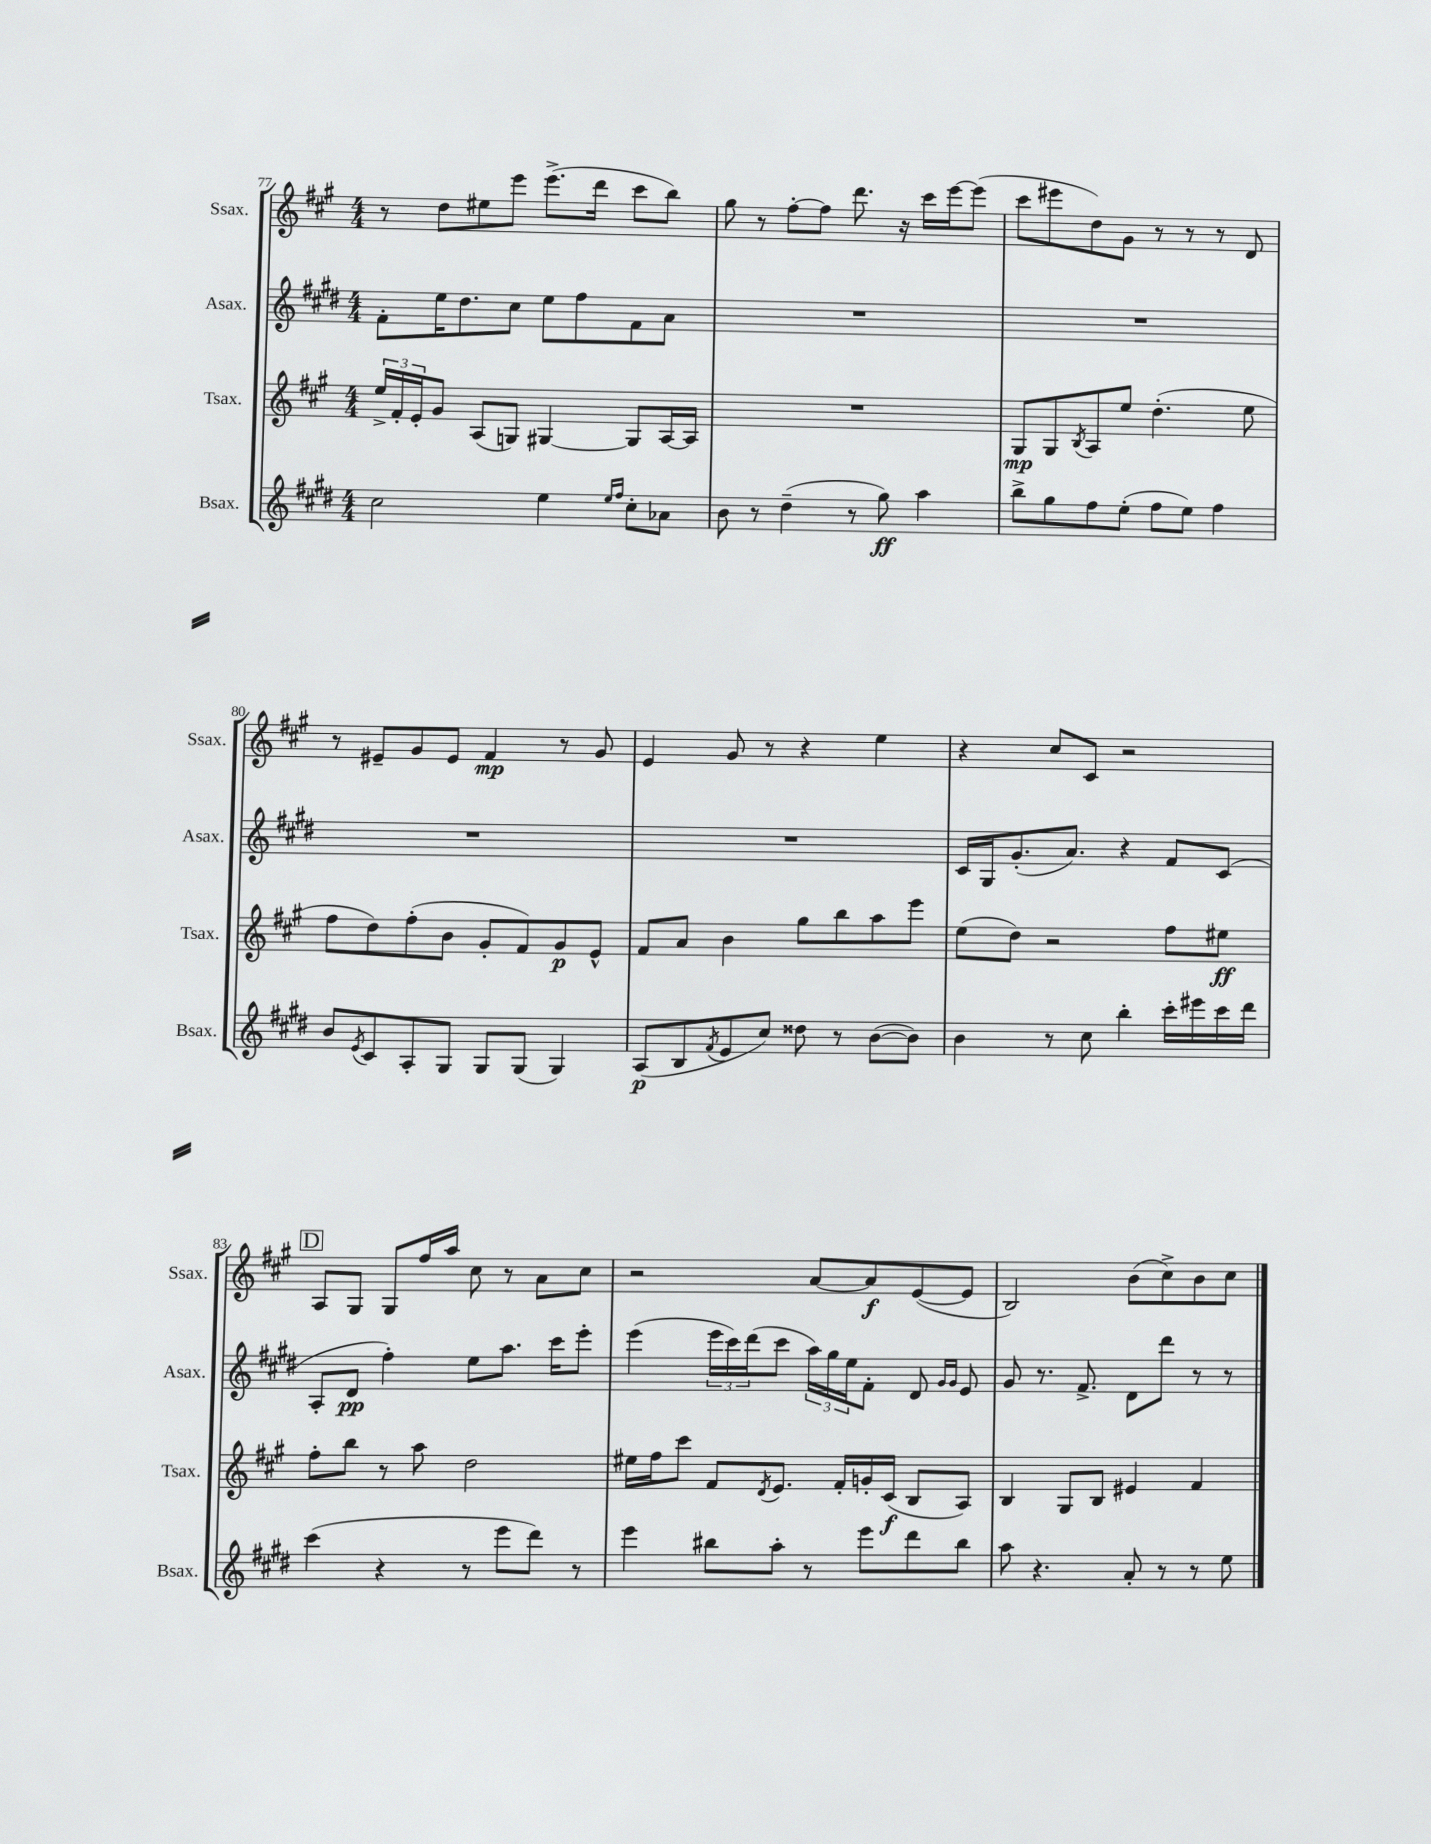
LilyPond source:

<<
\new StaffGroup <<
\new Staff = "s0" \with { instrumentName = "Ssax." shortInstrumentName = "Ssax." } {
    \clef treble \key a \major \numericTimeSignature \time 4/4
    r8 d''8 eis''8 e'''8 e'''8.->( d'''16 cis'''8 b''8) |
    gis''8 r8 fis''8~-. fis''8 d'''8. r16 cis'''16 e'''16~ e'''8( |
    cis'''8 eis'''8 d''8) gis'8 r8 r8 r8 d'8 |
    r8 eis'8-- gis'8 eis'8 fis'4\mp r8 gis'8 |
    e'4 gis'8 r8 r4 e''4 |
    r4 cis''8 cis'8 r2 |
    \mark \markup { \box "D" } a8 gis8 gis8 fis''16 a''16 cis''8 r8 a'8 cis''8 |
    r2 a'8~ a'8\f e'8~( e'8 |
    b2) b'8( cis''8->) b'8 cis''8 \bar "|." |
}
\new Staff = "s1" \with { instrumentName = "Asax." shortInstrumentName = "Asax." } {
    \clef treble \key e \major \numericTimeSignature \time 4/4
    fis'8-. e''16 dis''8. cis''8 e''8 fis''8 fis'8 a'8 |
    R1 |
    R1 |
    R1 |
    R1 |
    cis'16 gis16 gis'8.-.( a'8.) r4 fis'8 cis'8( |
    \mark \markup { \box "D" } a8-. dis'8\pp fis''4-.) e''8 a''8. cis'''16 e'''8-. |
    e'''4( \tuplet 3/2 { e'''16 cis'''16) dis'''16( } cis'''8 \tuplet 3/2 { a''16) gis''16 e''16 } fis'8-. dis'8 \grace { gis'16 gis'16 } e'8 |
    gis'8 r8. fis'8.-> dis'8 dis'''8 r8 r8 \bar "|." |
}
\new Staff = "s2" \with { instrumentName = "Tsax." shortInstrumentName = "Tsax." } {
    \clef treble \key a \major \numericTimeSignature \time 4/4
    \tuplet 3/2 { e''16-> fis'16-. e'16-. } gis'8 a8( g8) gis4~ gis8 a16~ a16 |
    R1 |
    gis8\mp gis8 \acciaccatura { b8 } a8 e''8 d''4.-.( e''8 |
    fis''8 d''8) fis''8-.( b'8 gis'8-. fis'8) gis'8\p e'8-^ |
    fis'8 a'8 b'4 gis''8 b''8 a''8 e'''8 |
    e''8( d''8) r2 fis''8 eis''8\ff |
    \mark \markup { \box "D" } fis''8-. b''8 r8 a''8 d''2 |
    eis''16 fis''16 cis'''8 fis'8 \acciaccatura { d'8 } e'8. fis'16-. g'16-. cis'16\f( b8 a8) |
    b4 gis8 b8 eis'4 fis'4 \bar "|." |
}
\new Staff = "s3" \with { instrumentName = "Bsax." shortInstrumentName = "Bsax." } {
    \clef treble \key e \major \numericTimeSignature \time 4/4
    cis''2 e''4 \grace { e''16 fis''16 } cis''8-. aes'8 |
    b'8 r8 dis''4--( r8 gis''8\ff) a''4 |
    b''8-> gis''8 fis''8 e''8-.( fis''8 e''8) fis''4 |
    b'8 \acciaccatura { e'8 } cis'8 a8-. gis8 gis8 gis8( gis4) |
    a8\p( b8 \acciaccatura { fis'8 } e'8 cis''8) disis''8 r8 b'8~( b'8) |
    b'4 r8 cis''8 b''4-. cis'''16-. eis'''16 cis'''16 dis'''16 |
    \mark \markup { \box "D" } cis'''4( r4 r8 e'''8 dis'''8) r8 |
    e'''4 bis''8 a''8-. r8 e'''8 dis'''8 bis''8 |
    a''8 r4. a'8-. r8 r8 e''8 \bar "|." |
}
>>
>>
\layout { \context { \Score currentBarNumber = #77 } }
